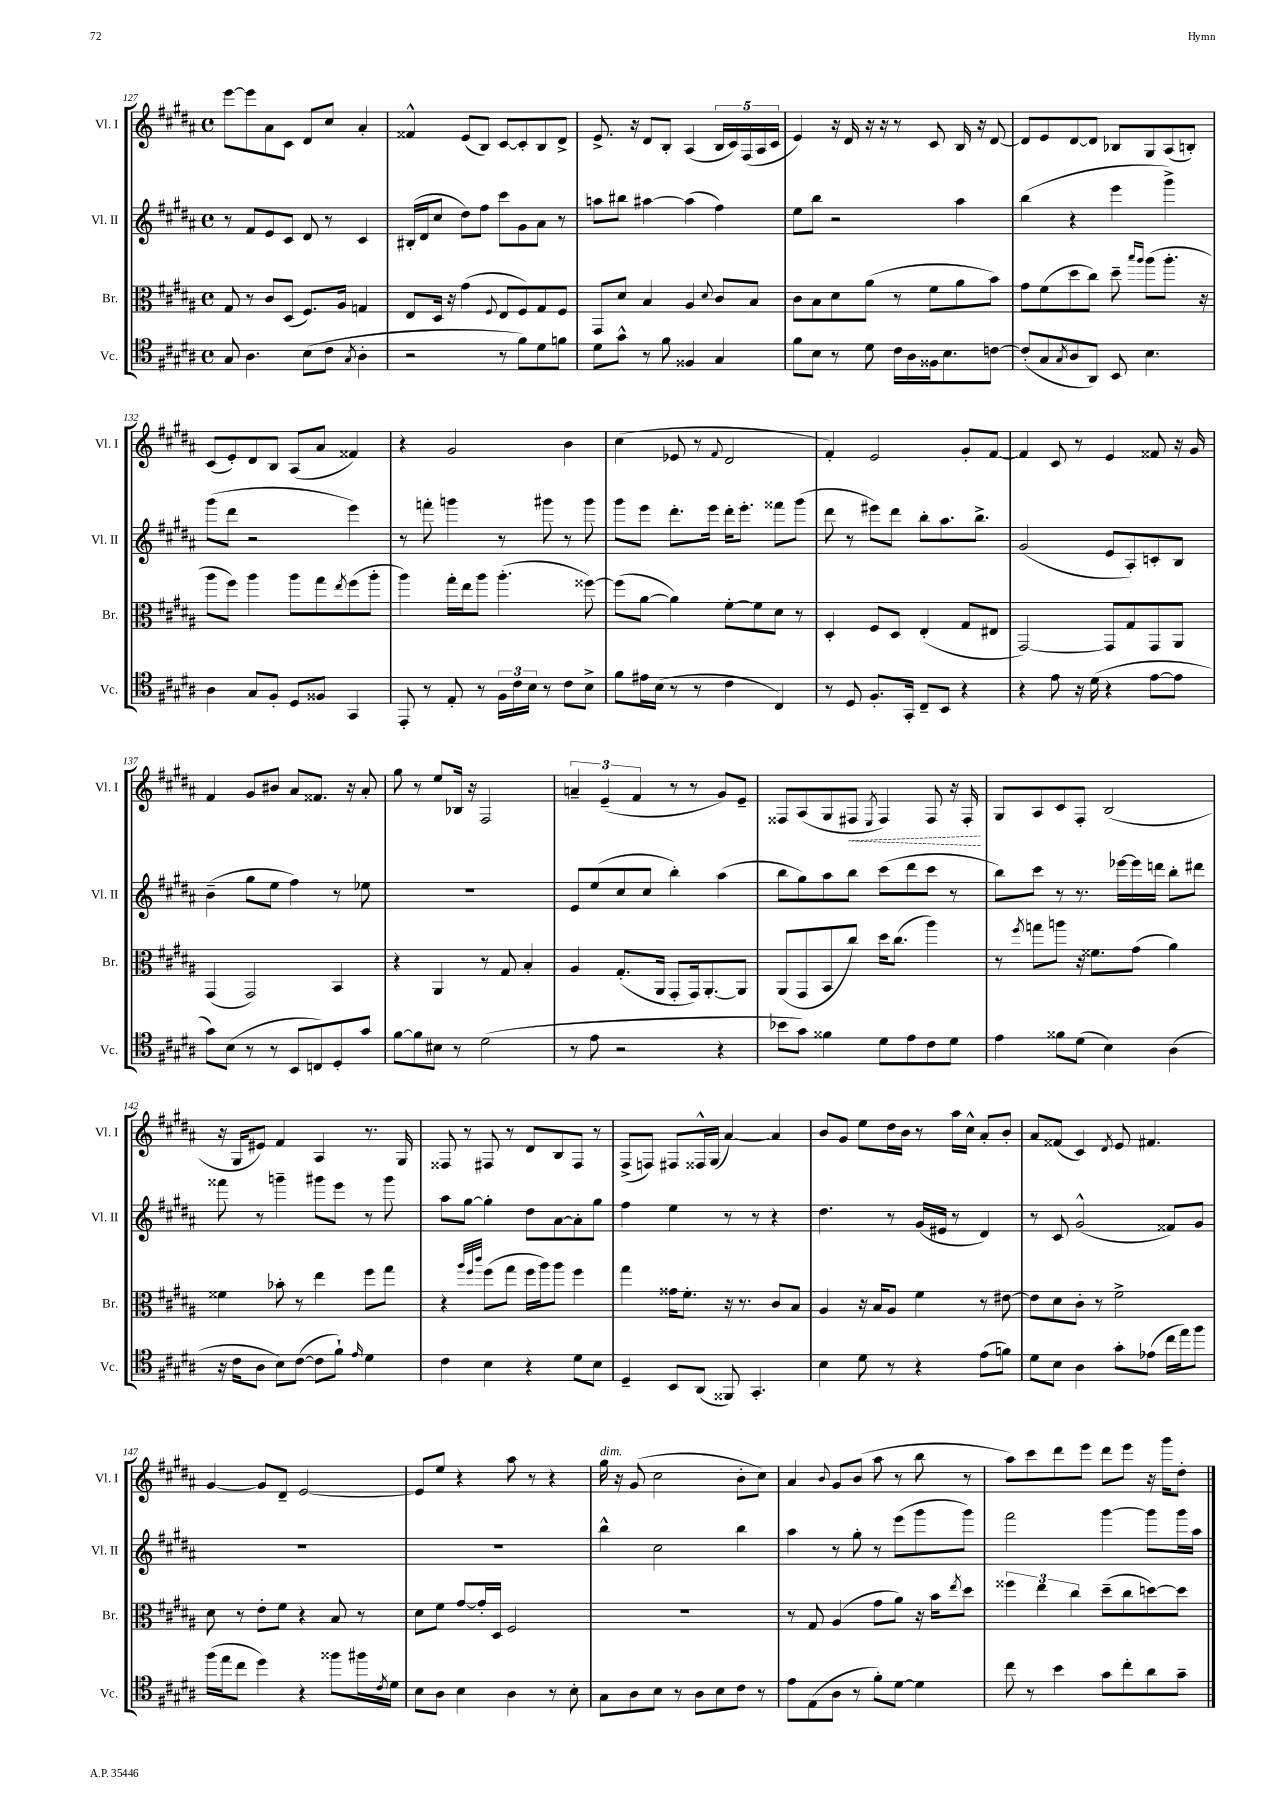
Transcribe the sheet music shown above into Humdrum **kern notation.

**kern	**kern	**kern	**kern
*staff4	*staff3	*staff2	*staff1
*clefC4	*clefC3	*clefG2	*clefG2
*k[f#c#g#d#a#]	*k[f#c#g#d#a#]	*k[f#c#g#d#a#]	*k[f#c#g#d#a#]
*M4/4	*M4/4	*M4/4	*M4/4
*met(c)	*met(c)	*met(c)	*met(c)
8G#	8G#	8r	[8eee
4.A#	8r	8f#	8eee]
.	8c#	8e	8a#
.	(8D#	8c#	8c#
(8B	8.F#)	8d#	8d#
8c#	.	8r	8cc#
.	16A#	.	.
8qG#	.	.	.
4A#'	4G	4c#	4a#'
=	=	=	=
2r	8E	(16B#'	4f##^^
.	.	16d#	.
.	16D#	8cc#	.
.	16r	.	.
.	(4g#	8dd#)	(8e
.	.	8ff#	8B)
.	8qqF#	.	.
8r	8E	8ccc#	[8c#
8f#)	8F#)	8g#	8c#']
8d#	8G#	8a#	8B
8f	8F#	8r	8d#^
=	=	=	=
8d#	8GG#	8aa	8.e^
8g#^^	8d#	8bb#	.
.	.	.	16r
8r	4B	[4aa#	8d#
8f#	.	.	8B'
4F##	4A#	(4aa#]	(4A#
.	8qqd#	.	.
4G#	8c#	4ff#)	20B
.	.	.	20c#)
.	.	.	(20F#
.	8B	.	.
.	.	.	20A#
.	.	.	20c#
=	=	=	=
8f#	8c#	8ee	4e)
8B	8B	8bb	.
8r	8d#	2r	16r
.	.	.	16d#
8d#	(8a#	.	16r
.	.	.	16r
16c#	8r	.	8r
16A#	.	.	.
16F##	8f#	.	8c#
8.B	.	.	.
.	8a#	4aa#	16B
.	.	.	16r
[8c	8b)	.	[8d#
=	=	=	=
(8c']	8g#	(4bb	8d#]
8G#	(8f#	.	8e
8qG#	.	.	.
8A#	8dd#	4r	[8d#
8AA#)	8cc#)	.	8d#]
8BB	8dd#~	4eee	8B-
.	16qqbb	.	.
.	16qqaa#	.	.
4.B	(8aa#	.	8G#
.	8.aa#'	4ggg#^)	(8A#
.	.	.	8B')
.	16r	.	.
=	=	=	=
4A#	8aa#	(8ggg#	(8c#
.	8ff#)	8ddd#	8e')
8G#	4aa#	2r	8d#
8F#'	.	.	8B
8D#	8aa#	.	(8A#
8F##	8gg#	.	8a#
.	8qee	.	.
4GG#	(8ff#	4eee)	4f##)
.	8aa#'	.	.
=	=	=	=
8EE'	4aa#)	8r	4r
8r	.	8fff'	.
8E'	16gg#'	4ggg	2g#
.	16ee	.	.
8r	8aa#	.	.
24F#	(4.aa#'	8r	.
24c#	.	.	.
24B	.	.	.
8r	.	8ggg#	.
8c#	.	8r	4b
8B^	[8ff##)	8ggg#	.
=	=	=	=
8f#	(8ff##]	8ggg#	(4cc#
16e#	[8a#	8eee	.
(16B	.	.	.
8r	4a#])	8.ddd#'	8e-
8r	.	.	8r
.	.	16eee	.
.	.	.	8qqf#
4c#	[8f#'	16ddd#'	2d#
.	.	8.eee'	.
.	8f#]	.	.
4C#)	8d#	8fff##	.
.	8r	(8ggg#	.
=	=	=	=
8r	4D#'	8ddd#	4f#')
8D#	.	8r	.
8.F#'	8F#	8eee#)	2e
.	8D#	8ddd#	.
16GG#'	.	.	.
8C#~	(4E'	8bb'	.
8BB	.	8.aa#	.
4r	8G#	.	8g#'
.	.	8.bb^	.
.	8E#	.	[8f#
=	=	=	=
4r	[2GG#)	(2g#	4f#]
8e	.	.	8c#
16r	.	.	8r
(16d#	.	.	.
4r	8GG#]	8e	4e
.	8G#	8A#')	.
[8e	8GG#	8c'	8f##
8e]	8AA#	8B	16r
.	.	.	16g#
=	=	=	=
8g#)	(4GG#	(4b~	4f#
(8B	.	.	.
8r	2GG#)	8gg#	8g#
8r	.	8ee	8b#
8BB	.	4ff#)	8a#
8C)	.	.	8.f##
8D#'	4BB	8r	.
.	.	.	16r
8g#	.	8ee-	8a#'
=	=	=	=
[8f#	4r	1r	8gg#
8f#]	.	.	8r
8B#	4AA#	.	8ee
8r	.	.	16B-
.	.	.	16r
(2d#	8r	.	2F#
.	8G#	.	.
.	4B'	.	.
=	=	=	=
8r	4A#	8e	6a~
8e	.	(8ee	.
.	.	.	(6e~
2r	(8.G#'	8cc#	.
.	.	.	6f#
.	.	8cc#	.
.	16AA#	.	.
.	8GG#'	4bb')	8r
.	16GG#)	.	8r
.	[8.AA#'	.	.
4r	.	(4aa#	8g#)
.	8AA#]	.	8e~
=	=	=	=
8b-	(8AA#	8bb	8F##
8g#)	8GG#	8gg#)	(8A#
4f##	8BB	8aa#	8G#
.	8cc#)	8bb	8F#
.	.	.	8qE
8d#	16dd#	(8ccc#	4F#)
.	(8.cc#	.	.
8e	.	8ddd#	.
8c#	4aa#)	8ccc#	8F#
8d#	.	8r	16r
.	.	.	16F#'
=	=	=	=
4e	8r	8bb)	8G#
.	8qff#	.	.
.	8gg	8ccc#	8A#
8f##	8aa	8r	8c#
(8d#	16r	8.r	8F#'
.	8.f##	.	.
4B)	.	.	(2B
.	.	[16eee-	.
.	(8g#	16eee-]	.
.	.	16ddd	.
(4A#	4a#)	8bb'	.
.	.	8ddd#	.
=	=	=	=
16r	4f##	8fff##	16r
16c#	.	.	16G#
8A#	.	8r	8e#)
8B)	8b-'	4ggg~	4f#
([8c#	8r	.	.
8c#]	4ee	8ggg#	4A#
8f#`)	.	8eee	.
16qqe	.	.	.
4d#	8ff#	8r	8.r
.	8gg#	8ggg#	.
.	.	.	16G#
=	=	=	=
4c#	4r	8aa#	8F##
.	.	[8gg#	8r
.	32qqaa#	.	.
.	32qqff#	.	.
.	32qqccc#	.	.
4B	(8ff#	4gg#']	8F#
.	8gg#	.	8r
4r	16ff#	8dd#	8d#
.	16aa#)	.	.
.	8aa#	[8a#	8B
8d#	4ff#	8a#']	8F#
8B	.	8gg#	8r
=	=	=	=
4D#~	4gg#	4ff#	(8F#^
.	.	.	8F)
8BB	16g##	4ee	8F#
.	8.f#'	.	.
(8AA#	.	.	16F##^^
.	.	.	(16G#
8FF##)	16r	8r	[4a#)
.	8.r	.	.
4.GG#'	.	8r	.
.	8c#	4r	4a#]
.	8B	.	.
=	=	=	=
4B	4A#	4.dd#	8b
.	.	.	8g#
8d#	16r	.	8ee
.	16B	.	.
8r	8A#	8r	16dd#
.	.	.	16b
4r	4f#	(16g#	8r
.	.	16e#	.
.	.	8r	16aa#
.	.	.	16cc#^^
(8e	8r	4d#)	8a#'
8f)	[8e#	.	8b'
=	=	=	=
8d#	8e#]	8r	8a#
8B	8d#	8c#	(8f##
4A#	8c#'	(2g#^^	4c#)
.	8r	.	.
.	.	.	8qd#
8g#'	2f#^	.	8e
(8e-	.	.	4.f#
16cc#	.	8f##)	.
16ee)	.	.	.
8ff#	.	8g#	.
=	=	=	=
(16ff#	8d#	1r	[4g#
16ee	.	.	.
8cc#	8r	.	.
4dd#)	8e'	.	8g#]
.	8f#	.	8d#~
4r	4r	.	[2e
8ff##	8B	.	.
16ff#	8r	.	.
8qc#	.	.	.
16d#	.	.	.
=	=	=	=
8B	8d#	1r	8e]
8A#	8f#	.	8ee
4B	[8g#	.	4r
.	16g#']	.	.
.	16D#	.	.
4A#	2F#	.	8aa#
.	.	.	8r
8r	.	.	4r
8B'	.	.	.
=	=	=	=
8G#	1r	4bb^^	16gg#
.	.	.	16r
8A#	.	.	(8g#
8B	.	2cc#	2cc#
8r	.	.	.
8A#	.	.	.
8B	.	.	.
8c#	.	4bb	8b'
8r	.	.	8cc#)
=	=	=	=
8e	8r	4aa#	4a#
(8E	8G#	.	.
.	.	.	8qqb
8A#	(4A#	8r	8g#
8r	.	8gg#'	(8b
8f#')	8g#	8r	8aa#
[8d#	8a#)	(8eee	8r
4d#]	16r	8ggg#	8bb
.	16b	.	.
.	8qee	.	.
.	8dd#	8ggg#)	8r
=	=	=	=
8cc#	6ff##	2fff#	8aa#)
8r	.	.	8ccc#
.	6ee	.	.
4b	.	.	8ddd#
.	6cc#	.	.
.	.	.	8eee
8g#	(8dd#~	[4ggg#	8ddd#
8cc#'	8cc#	.	8eee
8a#	[8dd)	8ggg#]	16r
.	.	.	16ggg#
8g#~	8dd]	16ggg#	8dd#'
.	.	16aa#	.
==	==	==	==
*-	*-	*-	*-
